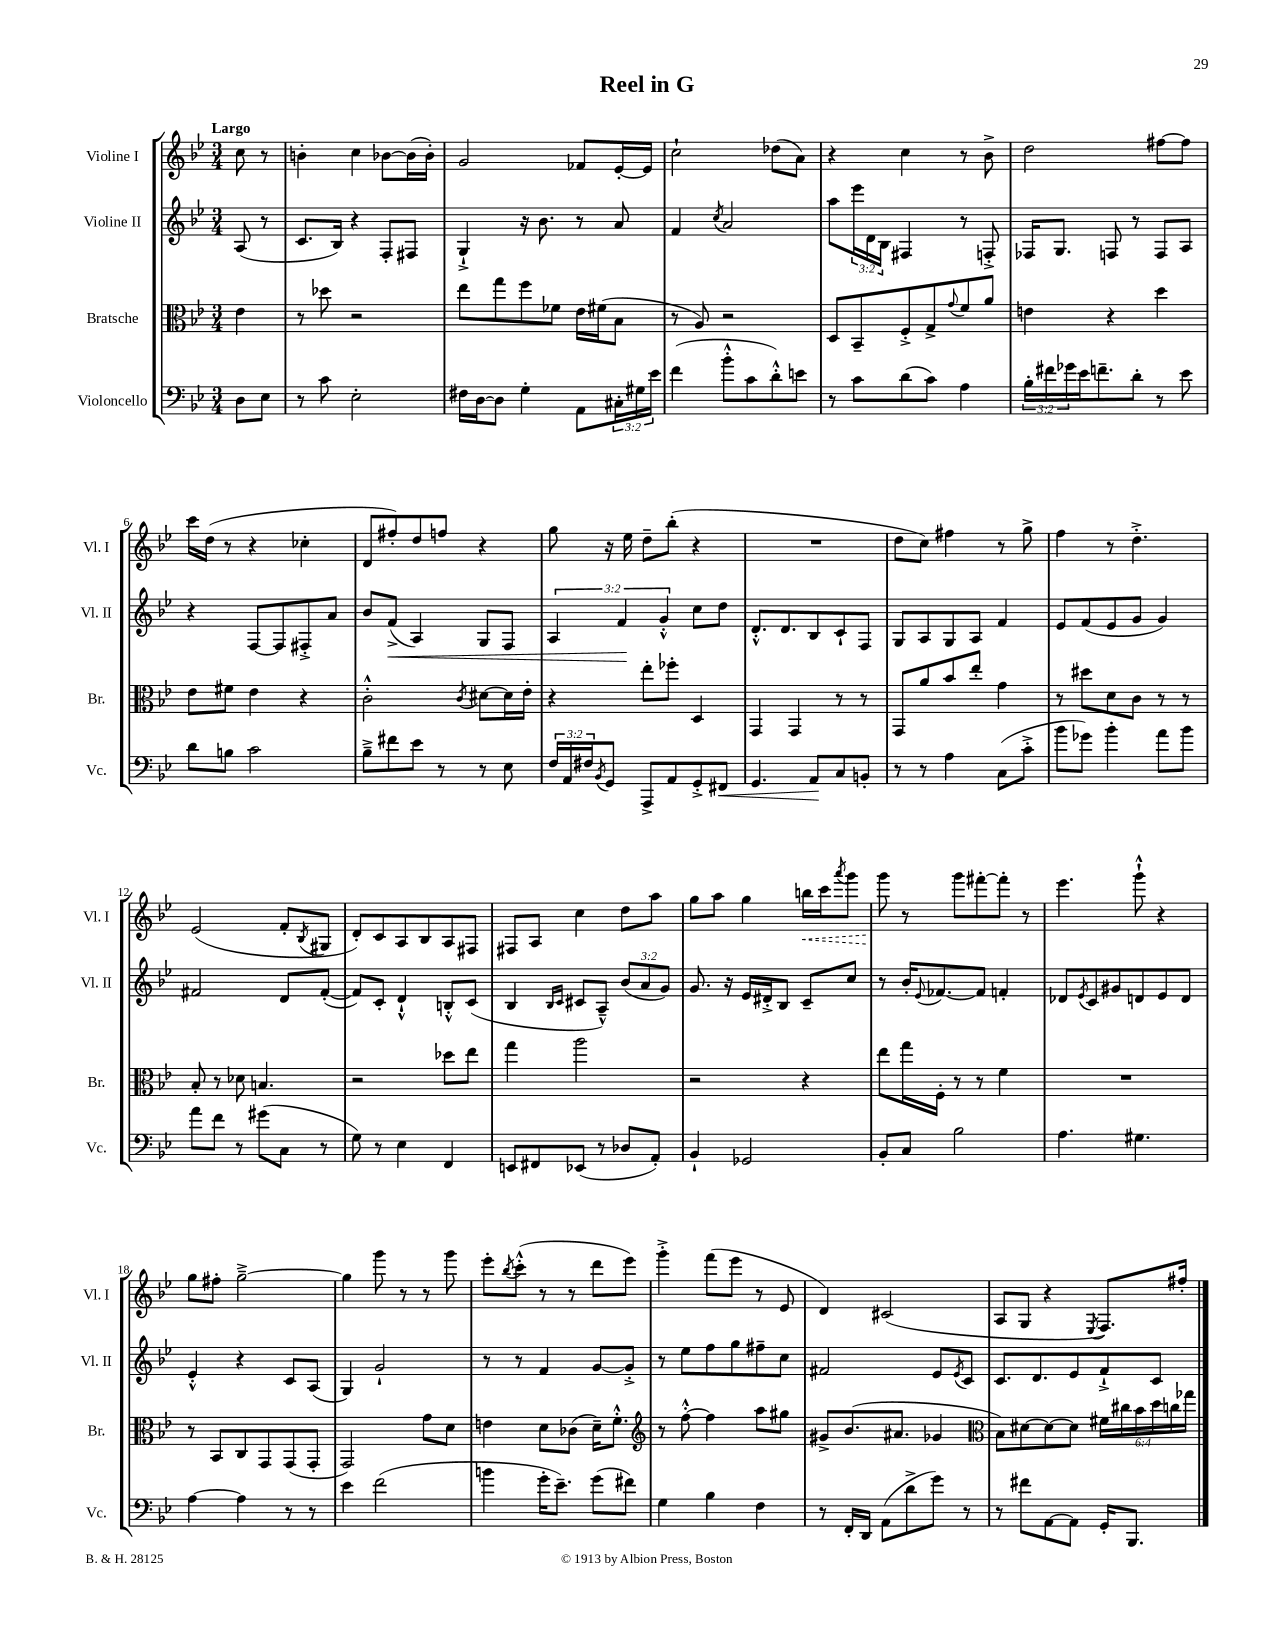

**kern	**kern	**kern	**kern
*staff4	*staff3	*staff2	*staff1
*clefF4	*clefC3	*clefG2	*clefG2
*k[b-e-]	*k[b-e-]	*k[b-e-]	*k[b-e-]
*M3/4	*M3/4	*M3/4	*M3/4
8D	4e-	(8A	8cc
8E-	.	8r	8r
=	=	=	=
8r	8r	8.c	4b'
8c	8dd-	.	.
.	.	16B-)	.
2E-'	2r	4r	4cc
.	.	8F'	[8b-
.	.	8F#	(16b-]
.	.	.	16b-')
=	=	=	=
16F#	8ee-	4G`^	2g
[16D	.	.	.
8D]	8gg	.	.
4G'	8ff	16r	.
.	.	8.b-	.
.	8f-	.	.
8AA	16e-	8r	8f-
.	(16f#	.	.
24C#'	8B-	8a	[16e-'
24G#	.	.	.
.	.	.	16e-]
24e-	.	.	.
=	=	=	=
(4f	8r	4f	2cc`
.	8A)	.	.
.	.	8qcc	.
8b-'^^	2r	2a	.
8c	.	.	.
8d'^^)	.	.	(8dd-
8e	.	.	8a)
=	=	=	=
8r	8D	8aa	4r
8c	8BB-~	24eee-	.
.	.	24d	.
.	.	24B-	.
(8d	8F'^	4F#	4cc
8c)	8G^	.	.
.	8qqg	.	.
4A	8f	8r	8r
.	8a	8F'^	8b-^
=	=	=	=
24B-'	4e	16F-	2dd
24f#	.	.	.
.	.	8.G	.
24g-	.	.	.
16e-	.	.	.
8.f~	.	.	.
.	4r	8F	.
8d'	.	8r	.
8r	4dd	8F	[8ff#
8e-	.	8A	8ff#]
=	=	=	=
8d	8e-	4r	16ccc
.	.	.	(16dd
8B	8f#	.	8r
2c	4e-	[8F	4r
.	.	8F]	.
.	4r	8F#'^	4cc-'
.	.	8a	.
=	=	=	=
8B-~^	2c'^^	8b-	8d
8f#	.	(8f^	8ff#')
8e-	.	4A)	8dd
8r	.	.	8ff
.	8qc	.	.
8r	[8d#	8G	4r
8E-	16d#]	8F	.
.	16e-'	.	.
=	=	=	=
24F	4r	6A	8gg
24AA	.	.	.
24F#	.	.	.
8qBB-	.	.	.
8GG	.	.	16r
.	.	6f	.
.	.	.	16ee-
8AAA^	8ee-'	.	8dd~
.	.	6g'^^	.
8AA	8ff-'	.	(8bb-'
8GG'^	4D	8cc	4r
8FF#	.	8dd	.
=	=	=	=
4.GG	4GG	8.d'^^	2.r
.	.	8.d	.
.	4GG	.	.
8AA	.	8B-	.
8C	8r	8c`	.
8BB'	8r	8F	.
=	=	=	=
8r	8GG	8G	8dd
8r	8a	8A	8cc)
4A	8b-	8G	4ff#
.	8ee-'	8A	.
(8C	4g	4f	8r
8c'^	.	.	8gg^
=	=	=	=
8b-	8r	8e-	4ff
8g-)	8dd#	(8f	.
4b-'	8d	8e-	8r
.	8c	8g	4.dd'^
8a	8r	4g)	.
8b-	8r	.	.
=	=	=	=
8a	8B-'	2f#	(2e-
8f	8r	.	.
8r	8d-	.	.
(8g#	4.B	.	.
8C	.	8d	8f'
.	.	.	8qB-
8r	.	([8f#'	8G#
=	=	=	=
8G)	2r	8f#])	8d')
8r	.	8c'	8c
4E-	.	4d`^^	8A
.	.	.	8B-
4FF	8dd-	8B'^^	8A
.	8ee-	(8c	8F#
=	=	=	=
8EE	4gg	4B-	8F#
8FF#	.	.	8A
.	.	16qqB-	.
.	.	16qqc	.
(8EE-	2aa	8c#	4cc
8r	.	8A~^^)	.
8D-	.	(12b-	8dd
.	.	12a	.
8AA')	.	.	8aa
.	.	12g)	.
=	=	=	=
4BB-`	2r	8.g	8gg
.	.	.	8aa
.	.	16r	.
2GG-	.	16e-	4gg
.	.	16d#'^	.
.	.	8B-	.
.	4r	8c~	16bb
.	.	.	16ccc
.	.	.	8qaaa
.	.	8cc	8ggg
=	=	=	=
8BB-'	8ee-	8r	8ggg
8C	16gg	16b-'	8r
.	.	8qqe-	.
.	16F'	[8.f-	.
2B-	8r	.	8ggg
.	8r	8f-]	[8fff#'
.	4f	4f'	8fff#']
.	.	.	8r
=	=	=	=
4.A	2.r	8d-	4.eee-
.	.	8qe-	.
.	.	8c	.
.	.	8g#	.
4.G#	.	8d	8ggg`^^
.	.	8e-	4r
.	.	8d	.
=	=	=	=
[4A	8r	4e-'^^	8gg
.	8BB-	.	8ff#'
4A]	8C	4r	[2gg~^
.	8GG	.	.
8r	(8GG	8c	.
8r	8GG'	(8A	.
=	=	=	=
4e-	2GG)	4G)	4gg]
(2f	.	2g`	8ggg
.	.	.	8r
.	8g	.	8r
.	8d	.	8ggg
=	=	=	=
4b	4e	8r	8eee-'
.	.	.	8qbb-
.	.	8r	(8ccc'^^
16g'	8d	4f	8r
8.e-~)	.	.	.
.	(8c-	.	8r
(8g	16d~)	[8g	8ddd
.	8.f'^^	.	.
8f#)	.	8g'^]	8eee-)
=	=	=	=
*	*clefG2	*	*
4G	8r	8r	4ggg'^
.	[8ff'^^	8ee-	.
4B-	4ff]	8ff	(8fff
.	.	8gg	8eee-
4F	8aa	8ff#~	8r
.	8gg#	8cc	8e-
=	=	=	=
8r	8g#^	2f#	4d)
16FF'	(8.b-	.	.
16DD	.	.	.
(8AA	.	.	(2c#
.	8.a#	.	.
8d^	.	.	.
8g)	4g-	8e-	.
.	.	8qe-	.
8r	.	8c	.
=	=	=	=
*	*clefC3	*	*
8r	8B-)	8.c	8A
8f#	[8d#	.	8G
.	.	8.d	.
[8AA	8d#_	.	4r
8AA]	8d#]	8e-	.
.	.	.	8qE-
16GG'	24f#	8f`^	8.F)
.	24cc#	.	.
8.BBB-	.	.	.
.	24b-	.	.
.	24dd	8c	.
.	24cc	.	.
.	.	.	16ff#'
.	24gg-	.	.
==	==	==	==
*-	*-	*-	*-
